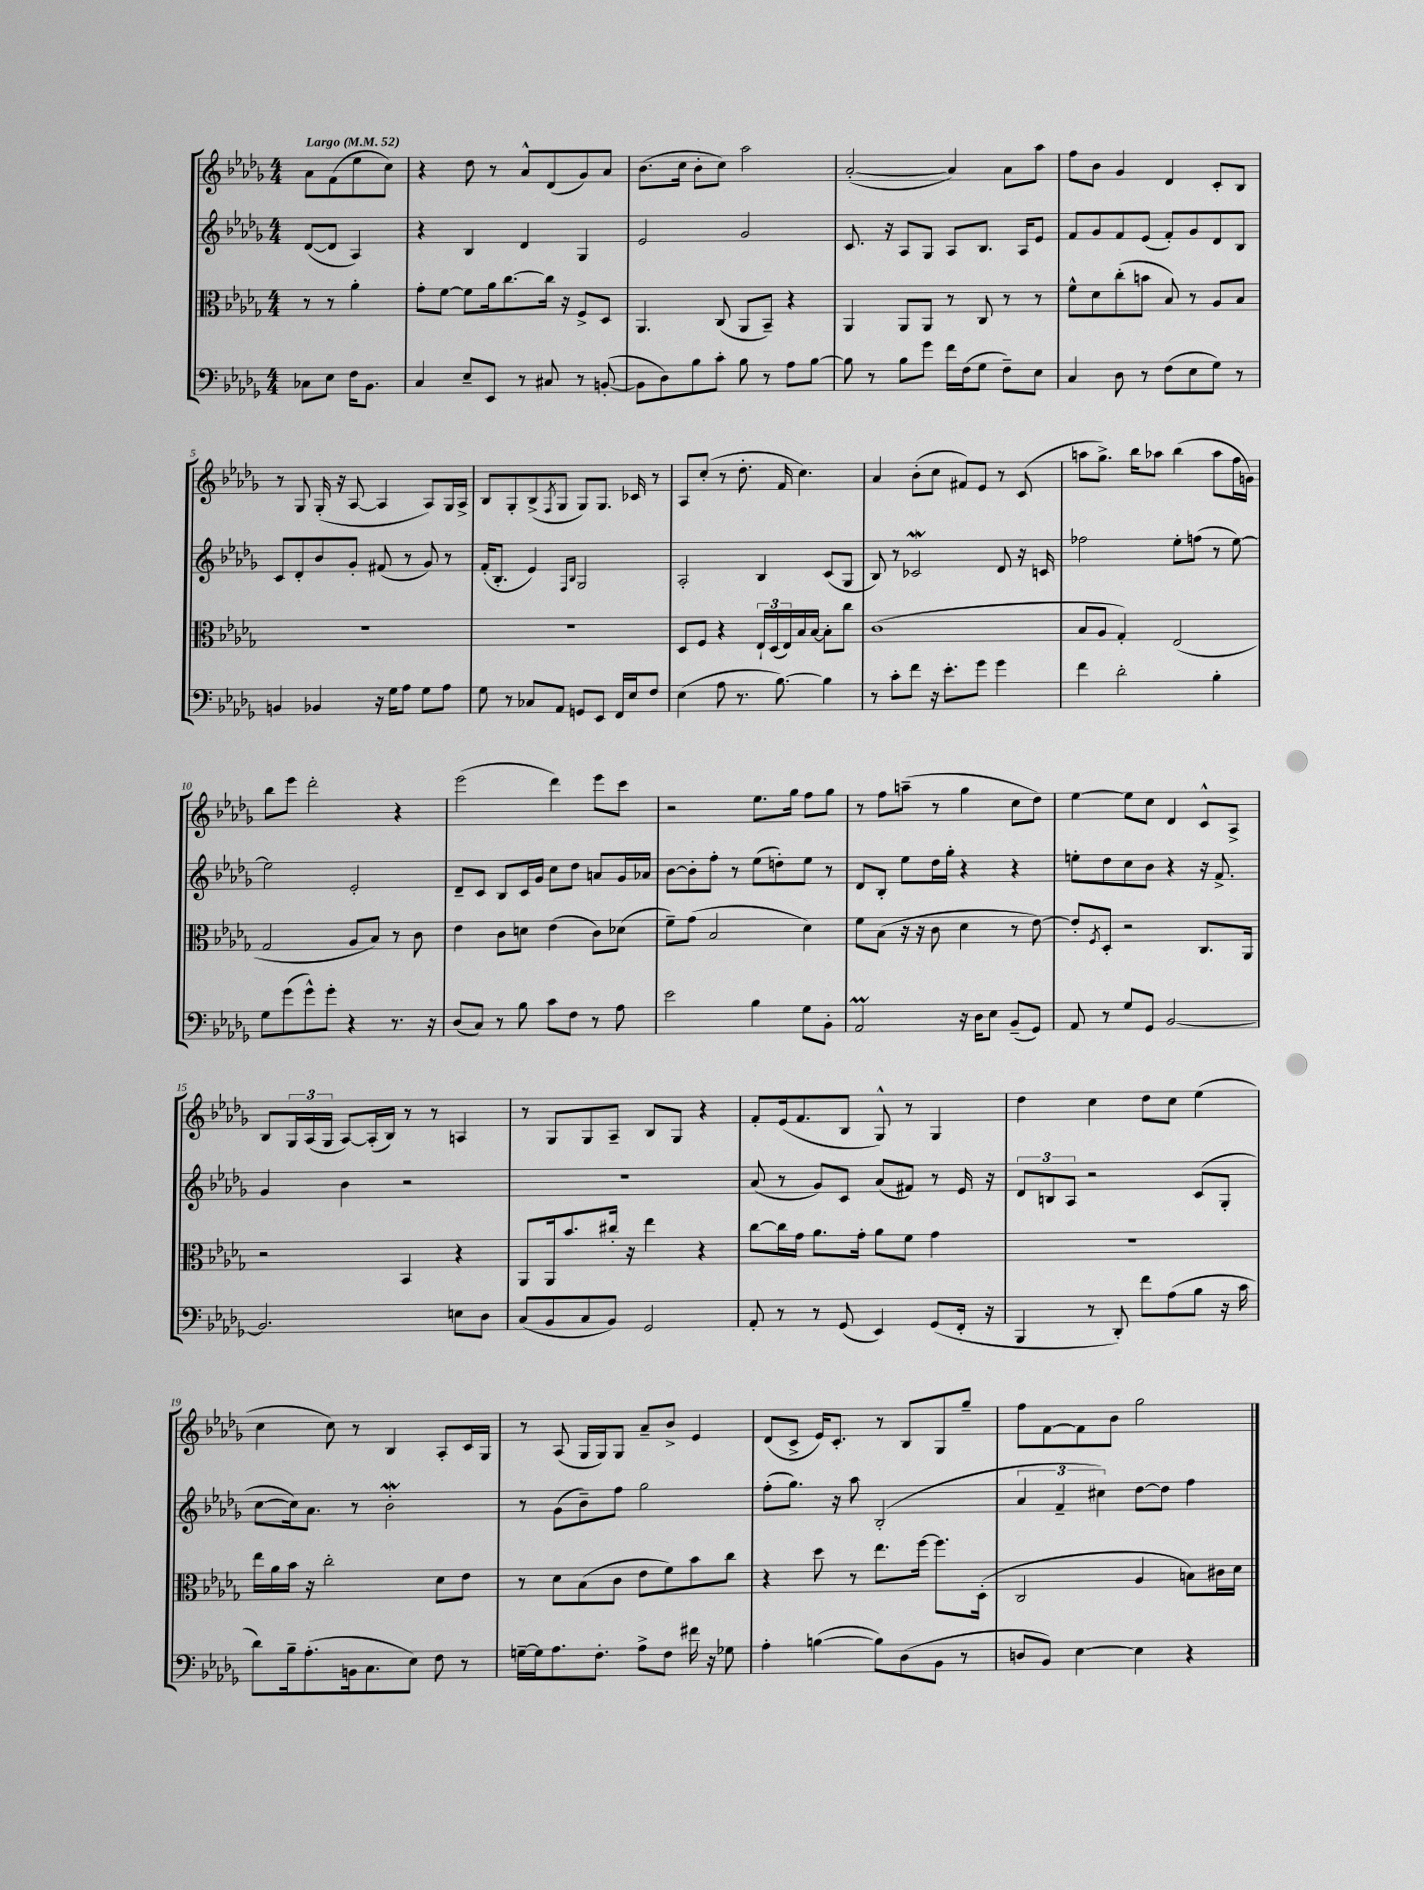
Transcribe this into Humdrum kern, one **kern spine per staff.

**kern	**kern	**kern	**kern
*part4	*part3	*part2	*part1
*staff4	*staff3	*staff2	*staff1
*clefF4	*clefC3	*clefG2	*clefG2
*k[b-e-a-d-g-]	*k[b-e-a-d-g-]	*k[b-e-a-d-g-]	*k[b-e-a-d-g-]
*M4/4	*M4/4	*M4/4	*M4/4
*MM52	*MM52	*MM52	*MM52
=	=	=	=
!	!	!	!LO:TX:a:B:t=Largo
8C-X\L	8r	([8d-/L	8a-\L
8E-\J	8r	8d-/J]	(8f\
16F\KL	4a-'\	4A-/)	8ee-\
8.BB-\J	.	.	.
.	.	.	8cc\J)
=1	=1	=1	=1
4C/	8g-'\L	4r	4r
.	[8f\J	.	.
8E-~/L	8f\L]	4B-/	8dd-\
8EE-/J	16a-\k	.	8r
.	[8.cc\	.	.
8r	.	4d-/	8a-^^/L
8C#X/	16cc\Jk]	.	(8d-/
.	16r	.	.
8r	8F^/L	4G-/	8g-/)
([8BBn'/	8D-/J	.	8a-/J
=2	=2	=2	=2
8BB\L]	4.AA-/	2e-/	(8.b-\L
8D-\)	.	.	.
.	.	.	16cc\Jk
8B-\	.	.	8b-'\L
8c'\J	(8C/	.	8cc\J)
8B-\	8AA-/L	2g-/	2aa-\
8r	8BB-~/J)	.	.
8A-\L	4r	.	.
[8B-\J	.	.	.
=3	=3	=3	=3
8B-\]	4AA-/	8.c/	([2a-'/
8r	.	.	.
.	.	16r	.
8B-\L	8AA-/L	8A-/L	.
8g-\J	8AA-/J	8G-/J	.
16f\LL	8r	8A-/L	4a-/])
(16F\J	.	.	.
8G-\J	8C/	8.B-/J	.
8F~\L)	8r	.	8a-\L
.	.	16A-/KL	.
8E-\J	8r	8e-/J	8aa-\J
=4	=4	=4	=4
4C/	8f^^\L	8f/L	8ff\L
.	8d-\	8g-/	8b-\J
8D-\	(8cc'\	8f/	4g-/
8r	8bn\J	(8e-/J	.
(8F\L	8B-/)	8f'/L)	4d-/
8E-\	8r	8g-/	.
8G-\J)	8A-/L	8d-/	8c'/L
8r	8B-/J	8B-/J	8B-/J
!!LO:LB:g=z
=5	=5	=5	=5
4BBn/	1r	8c/L	8r
.	.	8d-'/	8G-/
4BB-X/	.	8b-/	(16G-'/
.	.	.	16r
.	.	8g-'/J	[8A-/
16r	.	(8f#X/	4A-/]
16G-\KL	.	.	.
8A-\J	.	8r	.
8G-\L	.	8g-/)	8A-/L)
8A-\J	.	8r	16G-/L
.	.	.	16A-^/JJ
=6	=6	=6	=6
8G-\	1r	(16f'/KL	8B-/L
.	.	8.B-'/J	.
8r	.	.	8G-'/
8C-X/L	.	4e-/)	(8B-^/
.	.	.	8qF/
8AA-/J	.	.	8G-/J
.	.	16qqF/LL	.
.	.	16qqB-/JJ	.
8GGn/L	.	2G-/	8G-/L)
8EE-/J	.	.	8.G-/J
16FF/LL	.	.	.
16E-/J	.	.	16c-X/
8F/J	.	.	8r
=7	=7	=7	=7
(4E-\	8D-/L	2A-'/	8A-/L
.	8F/J	.	(8cc'/J
8A-\	4r	.	8r
8.r	.	.	8.dd-'\
.	24E-`/LL	4B-/	.
.	(24D-/	.	.
[8.B-\)	.	.	16f/
.	24E-/)	.	.
.	16B-/	.	4.cc\)
.	[16B-/JJ	.	.
4B-\]	8B-'\L]	(8c/L	.
.	8cc\J	8G-/J	.
=8	=8	=8	=8
8r	(1c	8B-/)	4a-/
8c'\L	.	8r	.
8f\J	.	2c-Xw/	(8b-'\L
16r	.	.	8cc\J
8.e-'\L	.	.	.
.	.	.	8f#X/L)
8g-\J	.	.	8e-/J
4g-\	.	8d-/	8r
.	.	16r	(8c/
.	.	16cn/	.
=9	=9	=9	=9
4f\	8B-/L	2ff-X\	8aan\L
.	8A-/J	.	8.gg-^\J)
2d-'\	4G-'/)	.	.
.	.	.	16bb-\KL
.	.	.	8aa-X\J
.	(2E-/	8ee-'\L	(4bb-\
.	.	(8ffn\J	.
4B-'\	.	8r	8aa-\L
.	.	[8ee-\)	16ff\L
.	.	.	16gn\JJ)
!!LO:LB:g=z
=10	=10	=10	=10
8G-\L	2G-/	2ee-\]	8bb-\L
(8g-\	.	.	8eee-\J
8g-^^\)	.	.	2ddd-'\
8g-'\J	.	.	.
4r	8A-/L	2e-'/	.
.	8B-/J)	.	.
8.r	8r	.	4r
.	8c\	.	.
16r	.	.	.
=11	=11	=11	=11
(8D-/L	4e-\	8d-~/L	(2eee-\
8C/J)	.	8c/J	.
8r	8c\L	8B-/L	.
8B-\	8dn\J	16c/L	.
.	.	16g-/JJ	.
8c\L	(4e-\	8cc\L	4ddd-\)
8F\J	.	8dd-\J	.
8r	8c\L)	8an/L	8eee-\L
8A-\	(8d-X\J	16g-/L	8ccc\J
.	.	16a-X/JJ	.
=12	=12	=12	=12
2e-\	8f~\L)	[8b-\L	2r
.	(8g-\J	8b-'\]	.
.	2B-/	8ff'\J	.
.	.	8r	.
4B-\	.	(8ee-\L	8.ee-\L
.	.	8ddn'\)	.
.	.	.	16gg-\Jk
8G-\L	4d-\)	8ee-\J	8ff\L
8BB-'\J	.	8r	8gg-\J
=13	=13	=13	=13
2AA-M/	8f\L	8d-/L	8r
.	(8B-\J	8B-'/J	8ff\L
.	16r	8ee-\L	(8aan~\J
.	16r	.	.
.	8c\	16dd-\L	8r
.	.	16gg-'\JJ	.
16r	4d-\	4r	4gg-\
16D-\KL	.	.	.
8E-\J	.	.	.
(8BB-~/L	8r	4r	8cc\L
8GG-/J)	[8e-\)	.	8dd-\J)
=14	=14	=14	=14
8AA-/	8e-'/L]	8een'\L	[4ee-\
.	8qF/	.	.
8r	8D-'/J	8dd-\	.
8G-/L	2r	8cc\	8ee-\L]
8GG-/J	.	8b-\J	8cc\J
[2BB-/	.	4r	4d-/
.	8.C/L	16r	8c^^/L
.	.	8.f^/	.
.	.	.	8A-^/J
.	16AA-/Jk	.	.
!!LO:LB:g=z
=15	=15	=15	=15
2.BB-/]	2r	4g-/	8B-/L
.	.	.	24G-/L
.	.	.	(24A-/
.	.	.	24G-/JJ
.	.	4b-\	[8A-/L)
.	.	.	(16A-'/L]
.	.	.	16B-/JJ)
.	4BB-/	2r	8r
.	.	.	8r
8En\L	4r	.	4An/
8D-\J	.	.	.
=16	=16	=16	=16
(8C/L	8AA-/L	1r	8r
8BB-/	16AA-/k	.	8G-/L
.	8.b-/	.	.
8C/	.	.	8G-/
8BB-/J)	16cc#X'/Jk	.	8A-~/J
.	16r	.	.
2GG-/	4ee-\	.	8B-/L
.	.	.	8G-/J
.	4r	.	4r
=17	=17	=17	=17
8AA-'/	[8cc\L	(8a-/	8f'/L
8r	16cc\L]	8r	(16e-/k
.	16g-\JJ	.	8.f/
8r	8.a-\L	8g-/L)	.
(8GG-/	.	8c/J	8B-/J
.	16g-'\Jk	.	.
4EE-/)	8a-\L	(8a-/L	8G-^^/)
.	8f\J	8f#X/J)	8r
(8GG-/L	4g-\	8r	4G-/
16FF'/Jk	.	16e-/	.
16r	.	16r	.
=18	=18	=18	=18
4BBB-/	1r	12d-/L	4dd-\
.	.	12Bn/	.
.	.	12A-/J	.
8r	.	2r	4cc\
8DD-'/)	.	.	.
8f\L	.	.	8dd-\L
(8A-\	.	.	8cc\J
8B-\J	.	(8c/L	(4ee-\
16r	.	8G-'/J	.
16c\	.	.	.
!!LO:LB:g=z
=19	=19	=19	=19
8d-\L)	16ee-\LL	[8cc\L	4cc\
.	16a-\	.	.
16B-~\k	16b-\JJ	16cc\k])	.
(8.A-'\	16r	8.a-\J	.
.	2cc'\	.	8cc\)
16BBn\k	.	8r	8r
8.C\	.	.	.
.	.	2b-W'\	4B-/
8E-\J)	.	.	.
8F\	8d-\L	.	8A-'/L
8r	8e-\J	.	16c/L
.	.	.	16G-/JJ
=20	=20	=20	=20
[16Gn~\LL	8r	8r	8r
16G\J]	.	.	.
8.A-\	8d-\L	(8g-\L	(8A-/
.	(8B-\	8b-~\)	16G-/LL
8.F'\J	.	.	16G-/J)
.	8c\J	8ff\J	8G-/J
8A-^\L	8e-\L	2gg-\	8a-~/L
8F\J	8f\)	.	8b-^/J
16f#X\	8b-\	.	4e-/
16r	.	.	.
8G-X\	8cc\J	.	.
=21	=21	=21	=21
4A-'\	4r	(8ff'\L	(8d-/L
.	.	8.gg-\J)	8c^/J
([4Bn\	8dd-\	.	16e-/KL)
.	.	16r	8.c'/J
.	8r	8aa-\	.
8B\L])	8.ee-\L	(2B-'/	8r
(8D-\	.	.	8B-/L
.	[16ff\Jk	.	.
8BB-\J	8.ff\L]	.	8G-/
8r	.	.	8gg-~/J
.	(16D-'\Jk	.	.
=22	=22	=22	=22
8Dn/L	2C/	6a-/	8ff\L
8BB-/J)	.	.	[8f\
.	.	6f~/	.
[4E-\	.	.	8f\]
.	.	6cc#X\)	.
.	.	.	8b-\J
4E-\]	4A-/	[8dd-\L	2gg-\
.	.	8dd-\J]	.
4r	8Bn\L)	4ff\	.
.	16c#X\L	.	.
.	16d-\JJ	.	.
==	==	==	==
*-	*-	*-	*-
